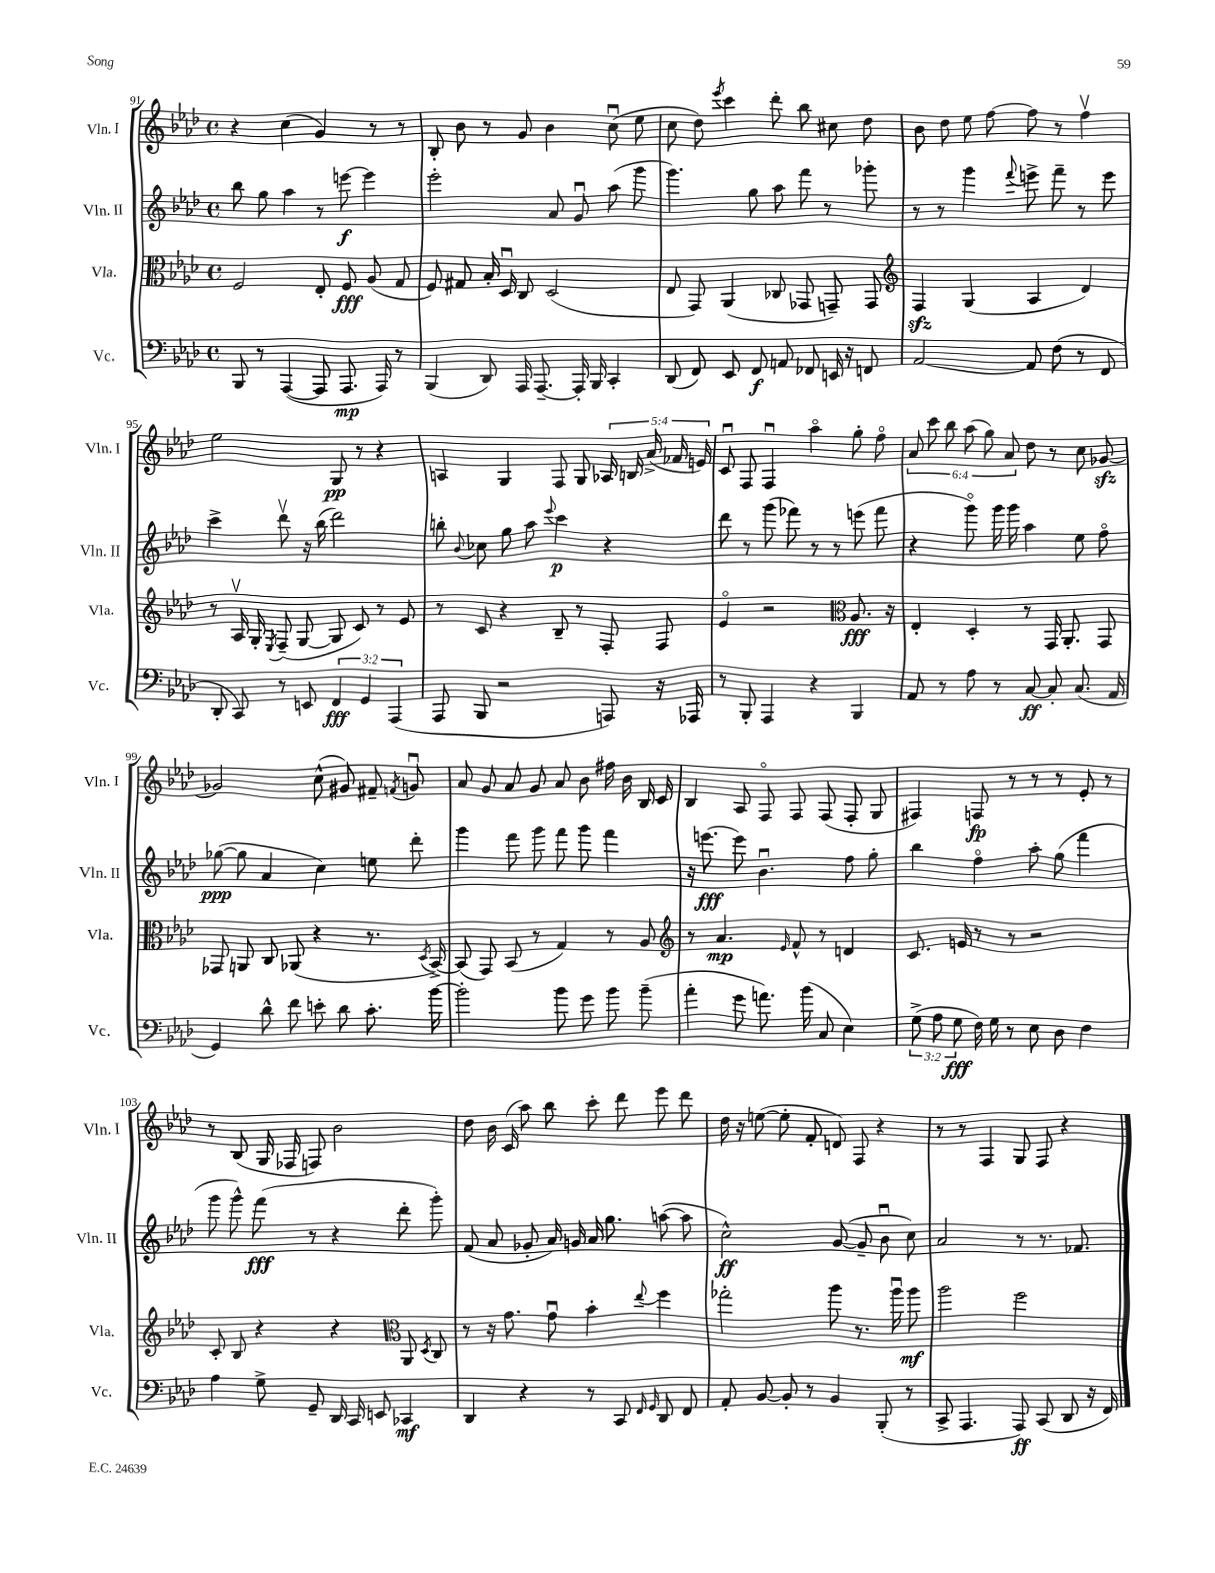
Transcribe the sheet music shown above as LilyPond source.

<<
\new StaffGroup <<
\new Staff = "s0" \with { instrumentName = "Vln. I" shortInstrumentName = "Vln. I" } {
    \clef treble \key aes \major \defaultTimeSignature \time 4/4 \override Staff.TupletNumber.text = #tuplet-number::calc-fraction-text
    \autoBeamOff r4 c''4( g'4) r8 r8 |
    bes8-. bes'8 r8 g'8 bes'4 c''8\downbow( ees''8 |
    c''8 des''8) \acciaccatura { ees'''8 } c'''4 des'''8-. bes''8 cis''8 des''8 |
    bes'8 des''8 ees''8 f''8~ f''8 r8 f''4\upbow |
    ees''2 g8\pp r8 r4 |
    a4 g4 f8 g8 \tuplet 5/4 { aes16 b16 aes'16->( fes'16 e'16) } |
    c'8\downbow f8 f4\downbow aes''4\flageolet g''8-. f''8\flageolet |
    \tuplet 6/4 { aes'8 c'''8 bes''8 aes''8( g''8) aes'8 } des''8 r8 c''8 ges'8~\sfz |
    ges'2 c''8-^( gis'8) fis'8-- \acciaccatura { f'8 } g'8\downbow |
    aes'8 g'8 aes'8 g'8 aes'8 bes'8 fis''16 bes'16 bes16 c'16 |
    bes4 aes8 f8\flageolet f8 f8( f8-. g8 |
    fis4) f8\fp r8 r8 r8 ees'8-. r8 |
    r8 bes8( g16 fes16 f8) bes'2 |
    des''8 bes'16 c'16( aes''8) bes''8 c'''8-. des'''8 ees'''8 des'''8 |
    des''16 r16 e''8~( e''8-. f'8-. d'8) f8 r4 |
    r8 r8 f4 g8 f8 r4 \bar "|." |
}
\new Staff = "s1" \with { instrumentName = "Vln. II" shortInstrumentName = "Vln. II" } {
    \clef treble \key aes \major \defaultTimeSignature \time 4/4
    \autoBeamOff bes''8 g''8 aes''4 r8 e'''8~\f e'''4 |
    ees'''2-. aes'8 g'8\downbow aes''8( g'''8 |
    g'''4.) g''8 aes''8 f'''8 r8 ges'''8-. |
    r8 r8 g'''4 \appoggiatura { f'''8 } e'''8-> f'''8-- r8 e'''8 |
    c'''4-> des'''8\upbow r16 bes''16( des'''2) |
    b''8-. \appoggiatura { bes'8 } ces''8 g''8 aes''8 \appoggiatura { ees'''8 } c'''4\p r4 |
    des'''8 r8 g'''8( fes'''8) r8 r8 e'''8( fes'''8 |
    r4 g'''8\flageolet) g'''16 g'''16 aes''4 ees''8 f''8\flageolet |
    ges''8~\ppp( ges''8 aes'4 c''4) e''8 des'''8-. |
    g'''4 f'''8 g'''8 f'''8 g'''8 f'''4 |
    r16 e'''8.~\fff e'''8 bes'4.\downbow f''8 g''8-. |
    bes''4 f''4\flageolet aes''8-. g''8( f'''4 |
    g'''8 g'''8-^) f'''8\fff( r8 r4 des'''8-. g'''8-.) |
    f'8( aes'8 ges'8-. aes'16) g'16 aes'16 g''8. a''8~( a''8 |
    c''2-^\ff) g'8~( g'8-- bes'8\downbow c''8) |
    aes'2 r8 r8. fes'8. \bar "|." |
}
\new Staff = "s2" \with { instrumentName = "Vla." shortInstrumentName = "Vla." } {
    \clef alto \key aes \major \defaultTimeSignature \time 4/4
    \autoBeamOff f2 ees8-. f8\fff aes8( g8 |
    f8) gis8 bes16-. des16\downbow c8 des2( |
    ees8 g,8) aes,4( ces8 ges,8 g,8--) g,8 |
    \clef treble f4\sfz g4( aes4 des'4) |
    r8 aes16\upbow g16-. \acciaccatura { ees8 } f8--( g8~ g8 c'8) r8 ees'8 |
    r8 c'8 r4 bes8-- r8 f8-. f8 |
    ees'4\flageolet r2 \clef alto aes8.\fff r16 |
    ees4-. des4-. r8 g,16 aes,8.-. g,8 |
    ges,8 a,8 c8 aes,8( r4 r8. \acciaccatura { des8 } bes,16~->) |
    bes,8( g,8) bes,8( r8 g4) r8 aes8 |
    \clef treble r8 aes'4.\mp \grace { ees'16 } f'8-^ r8 d'4 |
    c'8. e'16 r8 r8 r2 |
    c'8-. bes8 r4 r4 \clef alto aes,8 \acciaccatura { des8 } c8 |
    r8 r16 g'8. g'8\downbow bes'4-. \appoggiatura { ees''8 } f''4 |
    ges''2-. aes''8 r8. aes''16\downbow aes''8\mf |
    aes''2 f''2 \bar "|." |
}
\new Staff = "s3" \with { instrumentName = "Vc." shortInstrumentName = "Vc." } {
    \clef bass \key aes \major \defaultTimeSignature \time 4/4 \override Staff.TupletNumber.text = #tuplet-number::calc-fraction-text
    \autoBeamOff bes,,8 r8 aes,,4~( aes,,8 aes,,8.\mp aes,,16) r8 |
    bes,,4( des,8) aes,,16 aes,,8.~-- aes,,16-. bes,,16 c,4-. |
    des,8( f,8) ees,8 f,8\f a,8 fes,8 e,16 r16 f,8 |
    aes,2~ aes,8 f8( r8 f,8 |
    des,8-. c,8) r8 e,8 \tuplet 3/2 { f,4\fff g,4 aes,,4( } |
    aes,,8 bes,,8 r2 a,,8) r16 aes,,16 |
    r8 bes,,8-. aes,,4 r4 bes,,4 |
    aes,8 r8 aes8 r8 c8~\ff c8-. c8.( aes,16 |
    g,4) des'8-^ f'8 e'8-. des'8 c'8.-. bes'16~ |
    bes'2-. bes'8 g'8 bes'8 bes'8--( |
    aes'4-. g'8 a'8.) bes'16( c8 ees4) |
    \tuplet 3/2 { g8->( aes8 g8\fff } f16) g16 r8 ees8 des8 f4 |
    aes4 g8-> g,8-- des,16 c,16 e,8 ces,4\mf |
    des,4 r4 r8 c,8 \grace { f,16 g,16 } des,8 f,8 |
    aes,8-. bes,8~ bes,8-. r8 bes,4 bes,,8-.( r8 |
    c,8-> aes,,4. aes,,8\ff) c,8( des,8 r16 f,16) \bar "|." |
}
>>
>>
\layout { \context { \Score currentBarNumber = #91 } }
